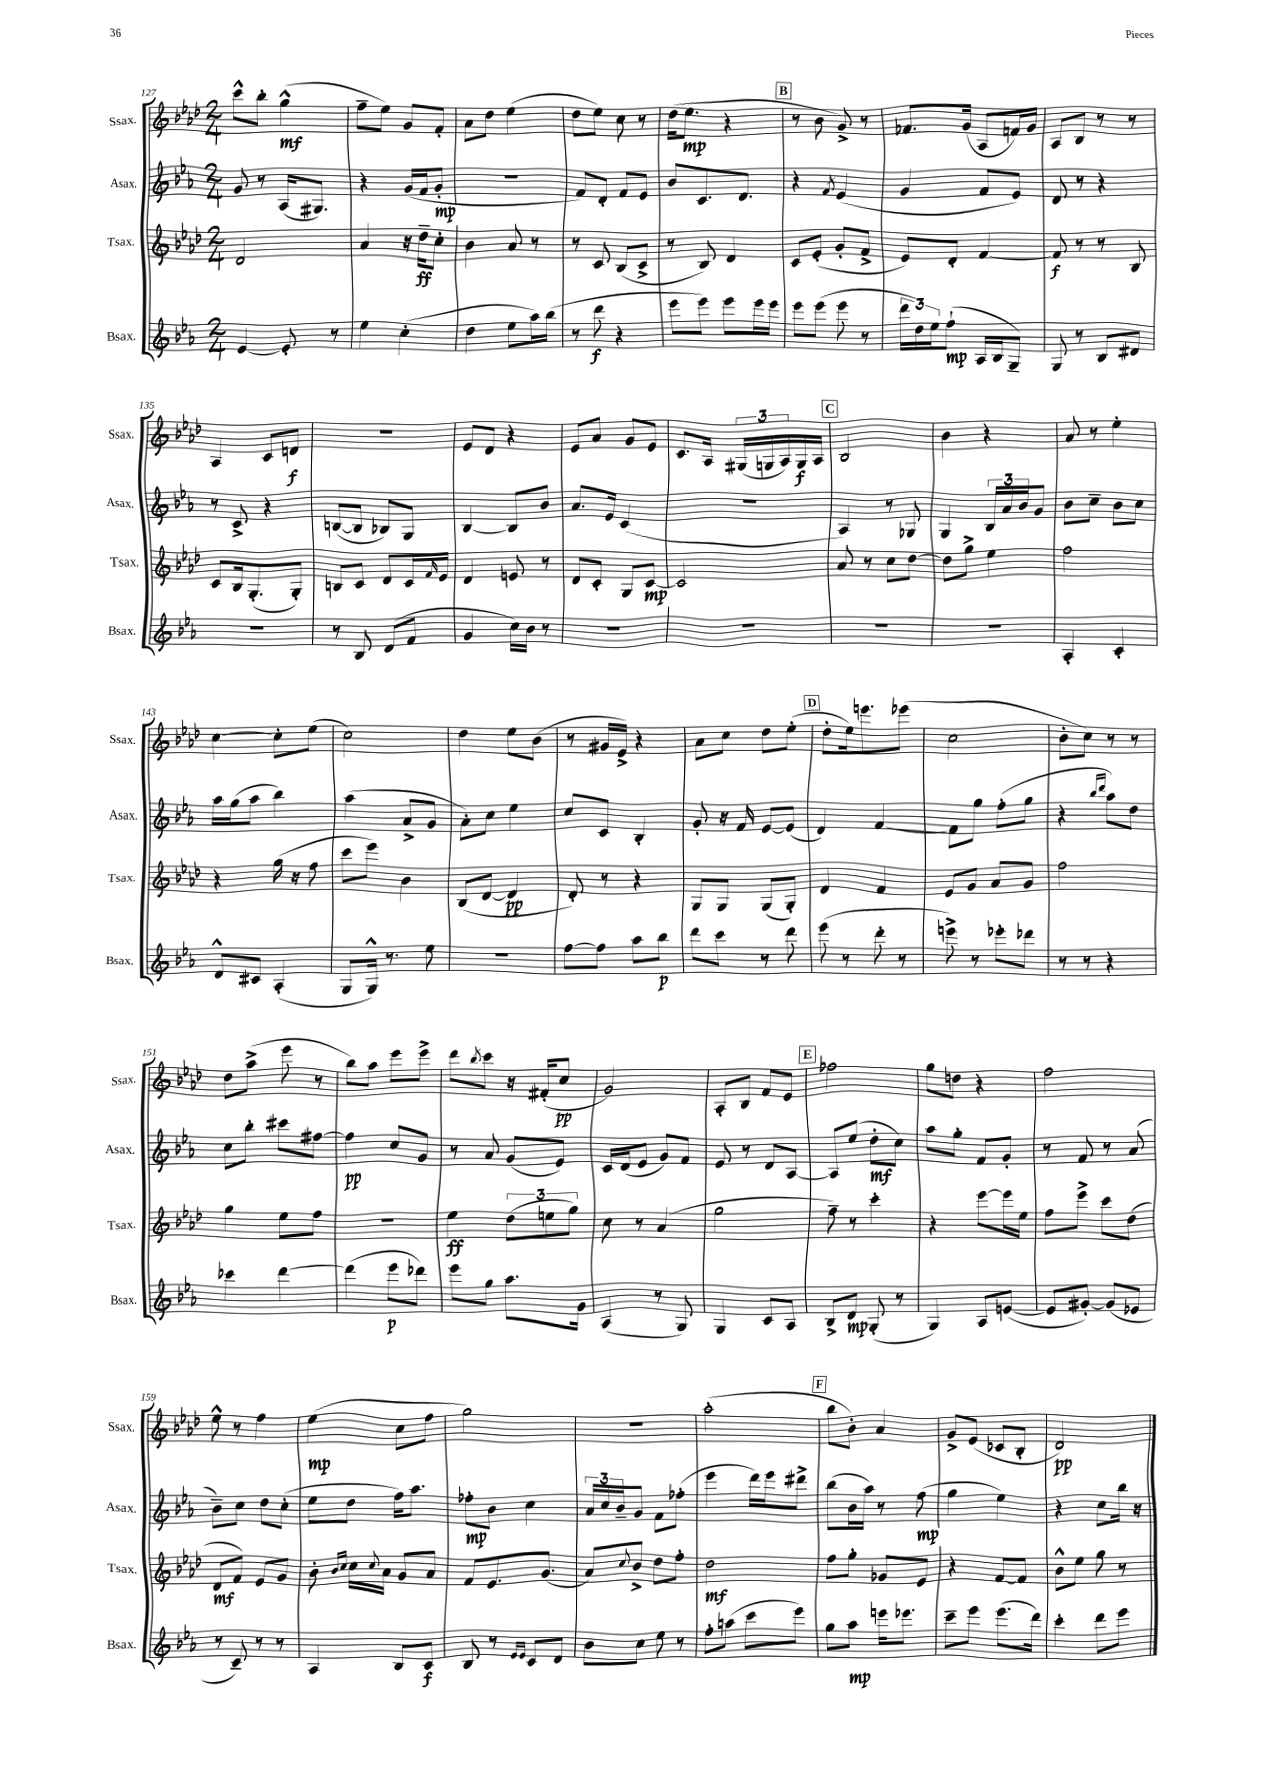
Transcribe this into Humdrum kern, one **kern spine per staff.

**kern	**kern	**kern	**kern
*staff4	*staff3	*staff2	*staff1
*clefG2	*clefG2	*clefG2	*clefG2
*k[b-e-a-]	*k[b-e-a-d-]	*k[b-e-a-]	*k[b-e-a-d-]
*M2/4	*M2/4	*M2/4	*M2/4
[4e-	2d-	8g	8ccc^^
.	.	8r	8bb-'
8e-']	.	(16A-	(4gg^^
.	.	8.G#)	.
8r	.	.	.
=	=	=	=
4ee-	4a-	4r	8ff~
.	.	.	8ee-)
(4cc'	16r	(16g	8g
.	16dd-~	16f	.
.	8cc'	8g'	8f'
=	=	=	=
4dd	4b-	2r	8a-
.	.	.	8dd-
8ee-	8a-	.	(4ee-
16aa-)	8r	.	.
(16bb-	.	.	.
=	=	=	=
8r	8r	8f)	8dd-
8ddd	8c	8d'	8ee-)
4r	(8B-	8f	8cc
.	8c^	8e-	8r
=	=	=	=
8eee-	8r	8b-	(16dd-
.	.	.	8.ee-
8eee-)	8B-)	8.c	.
8eee-	4d-	.	4r
.	.	8.d	.
16eee-	.	.	.
16eee-	.	.	.
=	=	=	=
8eee-	8c	4r	8r
(8eee-	(8e-'	.	8b-
.	.	8qf	.
8eee-	8g'	(4e-	8g^)
8r	8f^	.	8r
=	=	=	=
24ddd	8e-)	4g	8.f-
24dd)	.	.	.
24ee-	.	.	.
(8ff`	8d-'	.	.
.	.	.	(16g
16A-	[4f	8f	8A-
16B-	.	.	.
8G~)	.	8e-)	16f)
.	.	.	16g
=	=	=	=
8G	8f]	8d	8A-
8r	8r	8r	8B-
8B-	8r	4r	8r
8d#	8B-	.	8r
=	=	=	=
2r	8c	8r	4A-
.	16B-	8c^	.
.	(8.G'	.	.
.	.	4r	8c
.	8G')	.	8d
=	=	=	=
8r	8B	([8B	2r
8B-	8c	8B]	.
(8d	8d-	8B-)	.
8f	16c	8G	.
.	16qqf	.	.
.	16e-	.	.
=	=	=	=
4g	4d-	[4B-	8e-
.	.	.	8d-
16cc)	8e	8B-]	4r
16b-	.	.	.
8r	8r	8b-	.
=	=	=	=
2r	8d-	8.a-	8e-
.	8c'	.	8a-
.	.	16e-	.
.	8G	(4c	8g
.	[8c	.	8e-
=	=	=	=
2r	2c]	2r	8.c
.	.	.	16A-
.	.	.	(24G#
.	.	.	24G
.	.	.	24A-)
.	.	.	16G
.	.	.	16A-
=	=	=	=
2r	8a-	4A-)	2B-
.	8r	.	.
.	8cc	8r	.
.	[8dd-	8G-	.
=	=	=	=
2r	8dd-]	4G	4b-
.	8gg^	.	.
.	4ee-	24B-	4r
.	.	24a-	.
.	.	24b-	.
.	.	8g	.
=	=	=	=
4A-'	2ff	8b-	8a-
.	.	8cc~	8r
4c'	.	8b-	4ee-'
.	.	8cc	.
=	=	=	=
8d^^	4r	16aa-	[4cc
.	.	(16gg	.
8c#	.	8aa-	.
(4A-'	(16gg	4bb-)	8cc']
.	16r	.	.
.	8ff	.	(8ee-
=	=	=	=
8G	8ccc	(4aa-	2cc)
16G^^)	8eee-)	.	.
8.r	.	.	.
.	4b-	8a-^	.
8ee-	.	8g	.
=	=	=	=
2r	(8B-	8a-')	4dd-
.	[8d-	8cc	.
.	4d-]	4ee-	8ee-
.	.	.	(8b-
=	=	=	=
[8ff	8d-')	8cc	8r
8ff]	8r	8c	16g#
.	.	.	16e-^)
8aa-	4r	4B-'	4r
8bb-	.	.	.
=	=	=	=
8ddd	8G	8g'	8a-
8ccc	8G	16r	8cc
.	.	16f	.
8r	(8G	[8e-	8dd-
8ddd	8G')	(8e-]	(8ee-'
=	=	=	=
(8eee-	4d-	4d)	8dd-'
8r	.	.	16ee-)
.	.	.	8.eee
8ddd'	4f	[4f	.
8r	.	.	(8eee-
=	=	=	=
8eee^)	8e-	8f]	2cc
8r	8g	8gg	.
8eee-'	8a-	(8ff'	.
8ddd-	8g	8gg	.
=	=	=	=
8r	2ff	4r	8b-'
8r	.	.	8cc)
.	.	16qqbb-	.
.	.	16qqddd	.
4r	.	8aa-)	8r
.	.	8dd	8r
=	=	=	=
4ccc-	4gg	8cc	8dd-
.	.	8bb-'	(8aa-^
[4ddd	8ee-	8ccc#	8eee-
.	8ff	[8ff#	8r
=	=	=	=
(4ddd]	2r	4ff#]	8bb-)
.	.	.	8aa-
8eee-	.	8cc	8eee-
8ddd-)	.	8g	8eee-^
=	=	=	=
8eee-	4ee-	8r	8ddd-
.	.	.	8qbb-
8gg	.	8a-	8ccc
8.aa-	(12dd-	(8g	16r
.	.	.	(16f#'
.	12ee	.	.
.	.	8e-)	8cc
.	12gg)	.	.
16g	.	.	.
=	=	=	=
(4A-	8cc	16c	2g)
.	.	(16d	.
.	8r	8e-	.
8r	(4a-	8g)	.
8G)	.	8f	.
=	=	=	=
4G	2gg	8e-	8A-'
.	.	8r	8B-
8c	.	8d	8f
8A-	.	[8A-	8e-
=	=	=	=
8B-^	8ff~)	8A-]	2ff-
8d	8r	(8ee-	.
(8G'	4ccc'	8dd'	.
8r	.	8cc)	.
=	=	=	=
4G)	4r	8aa-	8gg
.	.	8gg'	8dd
8A-	[8eee-	8f	4r
([8e	16eee-]	8g'	.
.	16ee-	.	.
=	=	=	=
8e]	8ff	8r	2ff
[8g#')	8eee-^	8f	.
(8g#]	8ccc	8r	.
8e-	(8dd-	(8a-	.
=	=	=	=
8r	8d-	8b-~)	8ee-^^
8c~)	8f)	8cc	8r
8r	8e-	8dd	4ff
8r	8g	(8cc'	.
=	=	=	=
4A-	8b-'	8ee-	(4ee-
.	16qqb-	.	.
.	16qqcc	.	.
.	16cc	8dd	.
.	8qqcc	.	.
.	16a-	.	.
8B-	8g	16ff)	8cc
.	.	8.aa-	.
8c	8a-	.	8ff
=	=	=	=
8B-	8f	8ff-'	2gg)
8r	8.e-	8b-	.
16qqe-	.	.	.
16qqe-	.	.	.
8c	.	4cc	.
.	(8.g	.	.
8d	.	.	.
=	=	=	=
8b-	8a-)	24a-	2r
.	.	24cc	.
.	.	24b-~	.
.	8qqcc	.	.
8cc	8b-^	8g	.
8ee-	8dd-	8f	.
8r	8ff'	(8ff-'	.
=	=	=	=
8ff'	2dd-	4eee-	(2aa-'
(8aa	.	.	.
8ccc	.	16ddd)	.
.	.	16eee-	.
8eee-)	.	8ddd#^	.
=	=	=	=
8gg	8ff	(8bb-	8bb-
8aa-	8gg'	16b-	8b-')
.	.	16aa-)	.
16eee	8g-	8r	4a-
8.eee-	.	.	.
.	8e-	(8ff	.
=	=	=	=
8ccc~	4r	4gg	8g^
8eee-	.	.	(8e-
(8.eee-	[8f	4ee-)	8c-
.	8f]	.	8B-'
16ddd)	.	.	.
=	=	=	=
4ccc'	8b-^^	4r	2d-)
.	8ee-	.	.
8ddd	8gg	8cc	.
8eee-	8r	16bb-	.
.	.	16r	.
==	==	==	==
*-	*-	*-	*-
